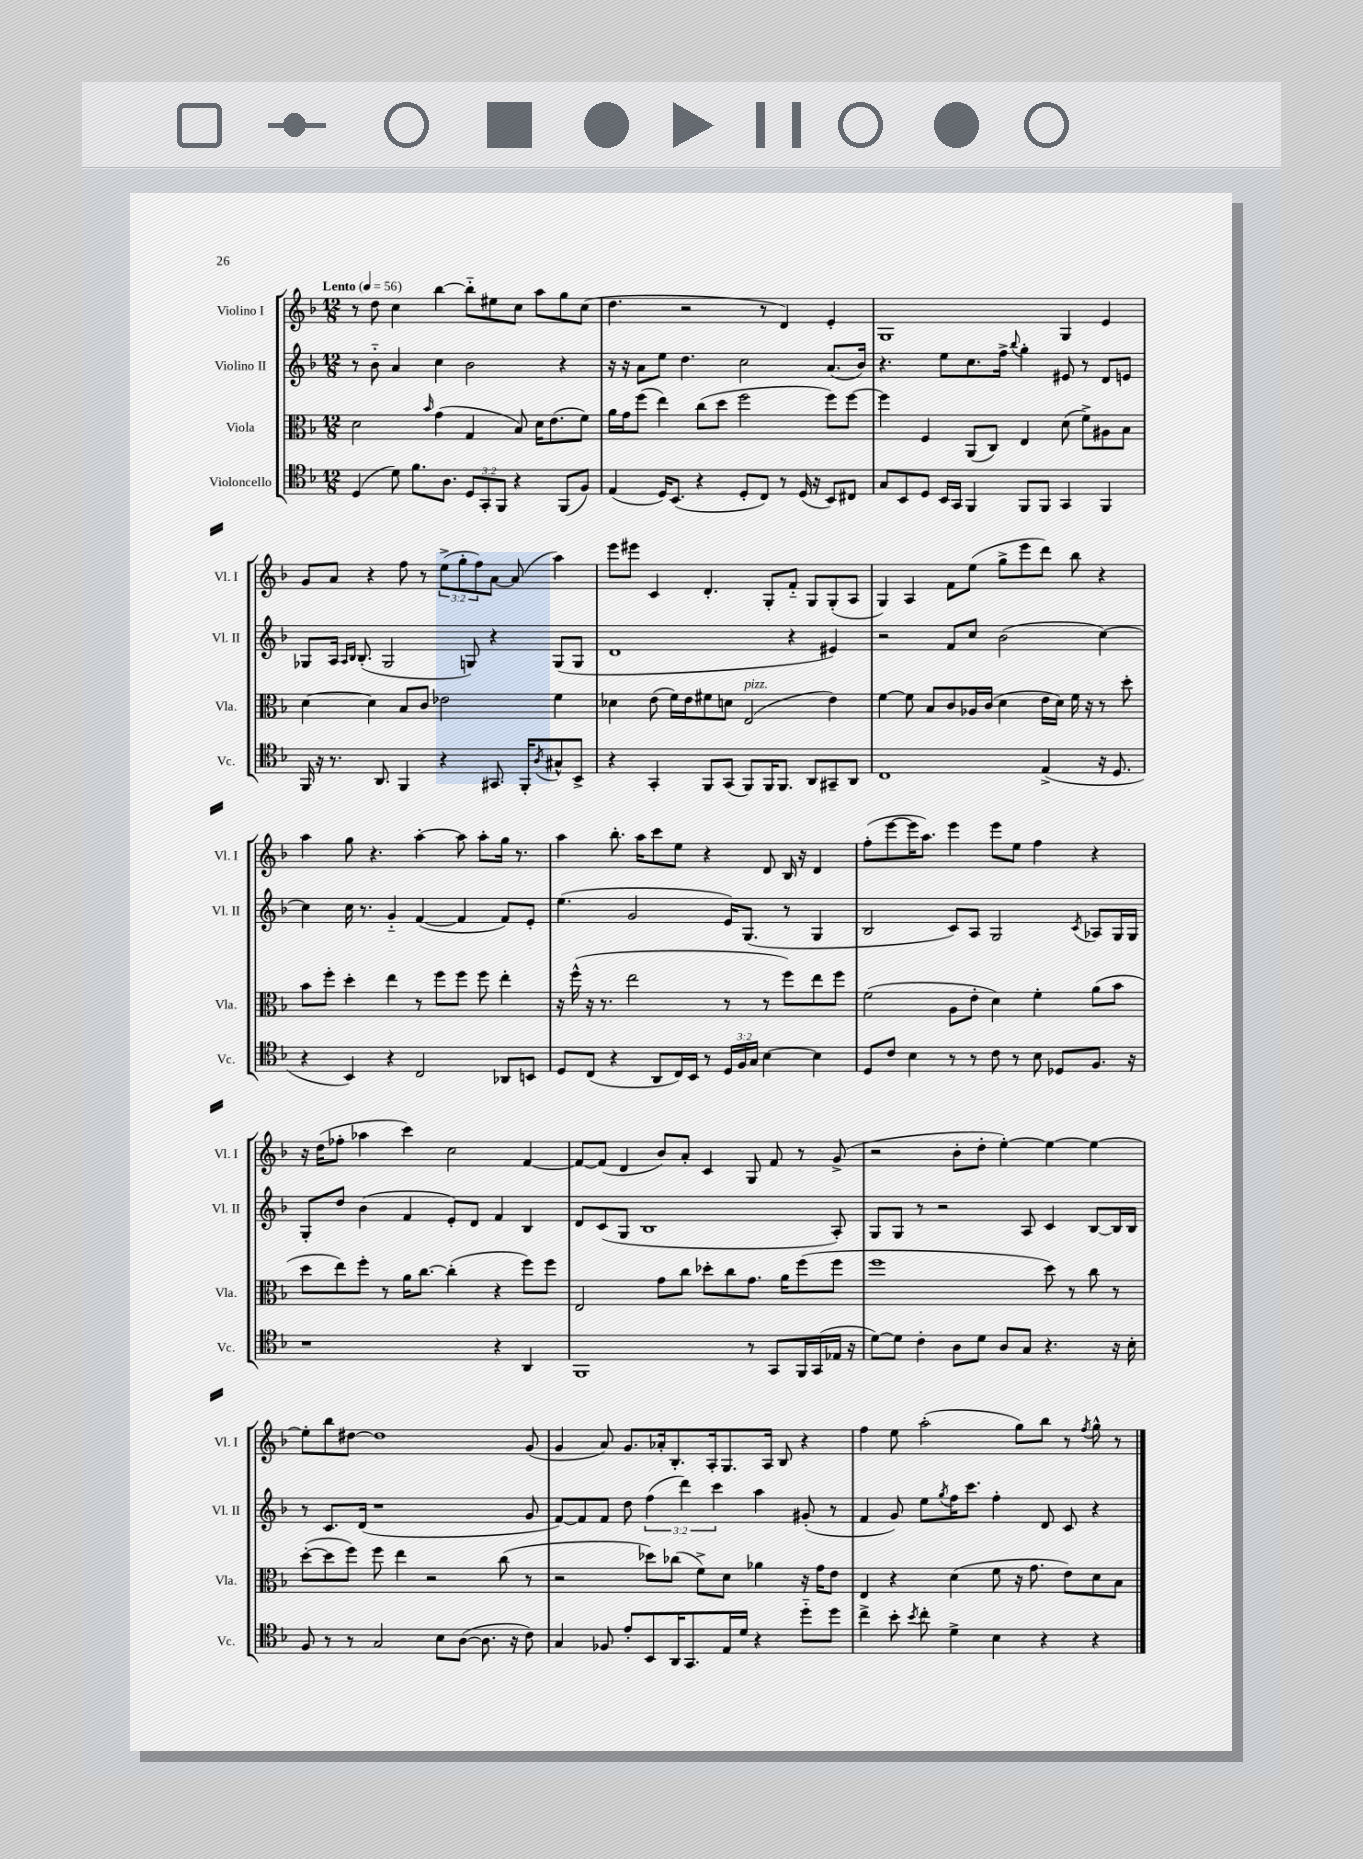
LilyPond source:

<<
\new StaffGroup <<
\new Staff = "s0" \with { instrumentName = "Violino I" shortInstrumentName = "Vl. I" } {
    \clef treble \key f \major \numericTimeSignature \time 12/8 \override Staff.TupletNumber.text = #tuplet-number::calc-fraction-text \tempo "Lento" 4 = 56
    r8 d''8 c''4 bes''4~ bes''8-_ eis''8 c''8 a''8 g''8 c''8( |
    d''4. r2 r8 d'4) e'4-. |
    g1 g4 e'4 |
    g'8 a'8 r4 f''8 r8 \tuplet 3/2 { e''8->( g''8-. f''8) } a'8~ a'8( a''4) |
    e'''8 eis'''8 c'4 d'4.-. g8-. f'8-_ g8 g8-.( a8 |
    g4) a4 f'8 e''8( g''8-> e'''8 d'''8) bes''8 r4 |
    a''4 g''8 r4. a''4~-. a''8 a''8-. g''16 r8. |
    a''4 bes''8.-. a''16 c'''8 e''8 r4 d'8 bes16 r16 d'4 |
    f''8-.( e'''8~ e'''16 a''8.) e'''4 e'''8 e''8 f''4 r4 |
    r16 d''16( fes''8-. aes''4 c'''4) c''2 f'4~ |
    f'8~ f'8( d'4 bes'8) a'8-. c'4 g8 f'8 r8 g'8->( |
    r2 bes'8-. d''8-. e''4~-.) e''4~ e''4~ |
    e''8-. bes''8 dis''8~ dis''1 g'8( |
    g'4 a'8) g'8. aes'16-. bes8.-. a16-. g8. a16 bes8 r4 |
    f''4 e''8 a''2-.( g''8) bes''8 r8 \acciaccatura { f''8 } g''8-^ r8 \bar "|." |
}
\new Staff = "s1" \with { instrumentName = "Violino II" shortInstrumentName = "Vl. II" } {
    \clef treble \key f \major \numericTimeSignature \time 12/8 \override Staff.TupletNumber.text = #tuplet-number::calc-fraction-text
    r8 bes'8-_ a'4 c''4 bes'2 r4 |
    r16 r16 a'8 e''8 d''4. c''2 a'8.( bes'16) |
    r4. e''8 c''8. f''16-> \appoggiatura { bes''8 } g''4-. eis'8 r8 d'8 e'8 |
    ges8 a16 \grace { a16 bes16 } bes8.-.( ges2 g8) r4 g8( g8 |
    d'1 r4 eis'4) |
    r2 f'8 c''8 bes'2( c''4~) |
    c''4 c''16 r8. g'4-_ f'4~( f'4 f'8) e'8-. |
    e''4.( g'2 e'16) g8.( r8 g4 |
    bes2 c'8) a8 g2 \acciaccatura { c'8 } aes8 g16 g16 |
    g8-. d''8 bes'4( f'4 e'8-.) d'8 f'4 bes4 |
    d'8 c'8( g8 bes1 a8-.) |
    g8 g8 r8 r2 a8 c'4 bes8~ bes16 bes16 |
    r8 c'8. d'16( r1 g'8 |
    f'8~) f'8 f'8 d''8 \tuplet 3/2 { f''4( d'''4) c'''4 } a''4 gis'8-.( r8 |
    f'4 g'8) e''8 \acciaccatura { g''8 } f''16 c'''8. f''4-. d'8 c'8 r4 \bar "|." |
}
\new Staff = "s2" \with { instrumentName = "Viola" shortInstrumentName = "Vla." } {
    \clef alto \key f \major \numericTimeSignature \time 12/8
    d'2 \grace { bes'16 } g'4( g4 bes8) d'16 e'8.( f'8) |
    a'16 g'16 f''8( e''4) c''8( d''8 f''2 f''8) f''8~ |
    f''4 f4 a,8( c8) e4 d'8( f'8->) ais8 bes8 |
    d'4~ d'4 bes8 c'8 ees'2 f'4 |
    des'4 e'8( f'16) e'16 fis'8 d'8 e2^\markup { \italic "pizz." }( e'4) |
    f'4~ f'8 bes8 c'8 aes16 c'16( d'4 e'16 d'16) f'16 r16 r8 d''8-. |
    bes'8 f''8-. d''4-. e''4 r8 f''8 f''8 f''8 e''4-. |
    r16 f''16-^( r16 r8. e''2 r8 r8 f''8) e''8 f''8 |
    f'2( a8 e'8-. d'4) f'4-. a'8( bes'8 |
    d''8 e''8) f''8-. r8 a'16 c''8.~ c''4-.( r4 f''8) f''8 |
    e2 g'8 c''8 des''8-. c''8 g'8. a'16 f''8( f''8 |
    f''1 d''8) r8 c''8 r8 |
    d''8~-.( d''8 f''8) f''8 e''4 r2 c''8( r8 |
    r2 des''8) ces''8( f'8->) d'8 aes'4 r16 g'16 e'8 |
    e4 r4 d'4( f'8 r16 g'8. e'8) d'8 bes8 \bar "|." |
}
\new Staff = "s3" \with { instrumentName = "Violoncello" shortInstrumentName = "Vc." } {
    \clef tenor \key f \major \numericTimeSignature \time 12/8 \override Staff.TupletNumber.text = #tuplet-number::calc-fraction-text
    d4( d'8) f'8. a8. \tuplet 3/2 { d8 g,8-. f,8 } r4 f,8( f8) |
    e4( d16) bes,8.( r4 d8-. c8) r8 d16( r16 bes,8) cis8 |
    g8 bes,8 d8 bes,16 g,16 f,4 f,8 f,8 g,4 f,4 |
    f,16 r16 r8. a,8. f,4 r4 gis,8. f,16-. \acciaccatura { a8 } gis8-^ bes,8-> |
    r4 g,4-. f,8 g,8( f,8) f,16 f,8. a,8 gis,8-- a,8 |
    c1 e4->( r16 d8. |
    r4 bes,4) r4 c2 aes,8 b,8 |
    d8 c8( r4 a,8 c16) bes,16 r8 \tuplet 3/2 { d16 f16 g16 } bes4~ bes4 |
    d8 c'8 bes4 r8 r8 c'8 r8 bes8 des8 f8. r16 |
    r1 r4 a,4 |
    f,1 r8 g,8 f,16 g,16( ees16 r16 |
    d'8~) d'8 c'4-. a8 d'8 a8 g8 r4. r16 bes16-. |
    f8 r8 r8 g2 bes8 a8~( a8. r16 c'8) |
    g4 fes8 e'8-. bes,8 a,16 g,8. e16 d'16 r4 d''8-_ d''8 |
    c''4-> bes'8-. \acciaccatura { bes'8 } c''8-. d'4-> bes4 r4 r4 \bar "|." |
}
>>
>>
\layout { \context { \Score \remove "Bar_number_engraver" } }
